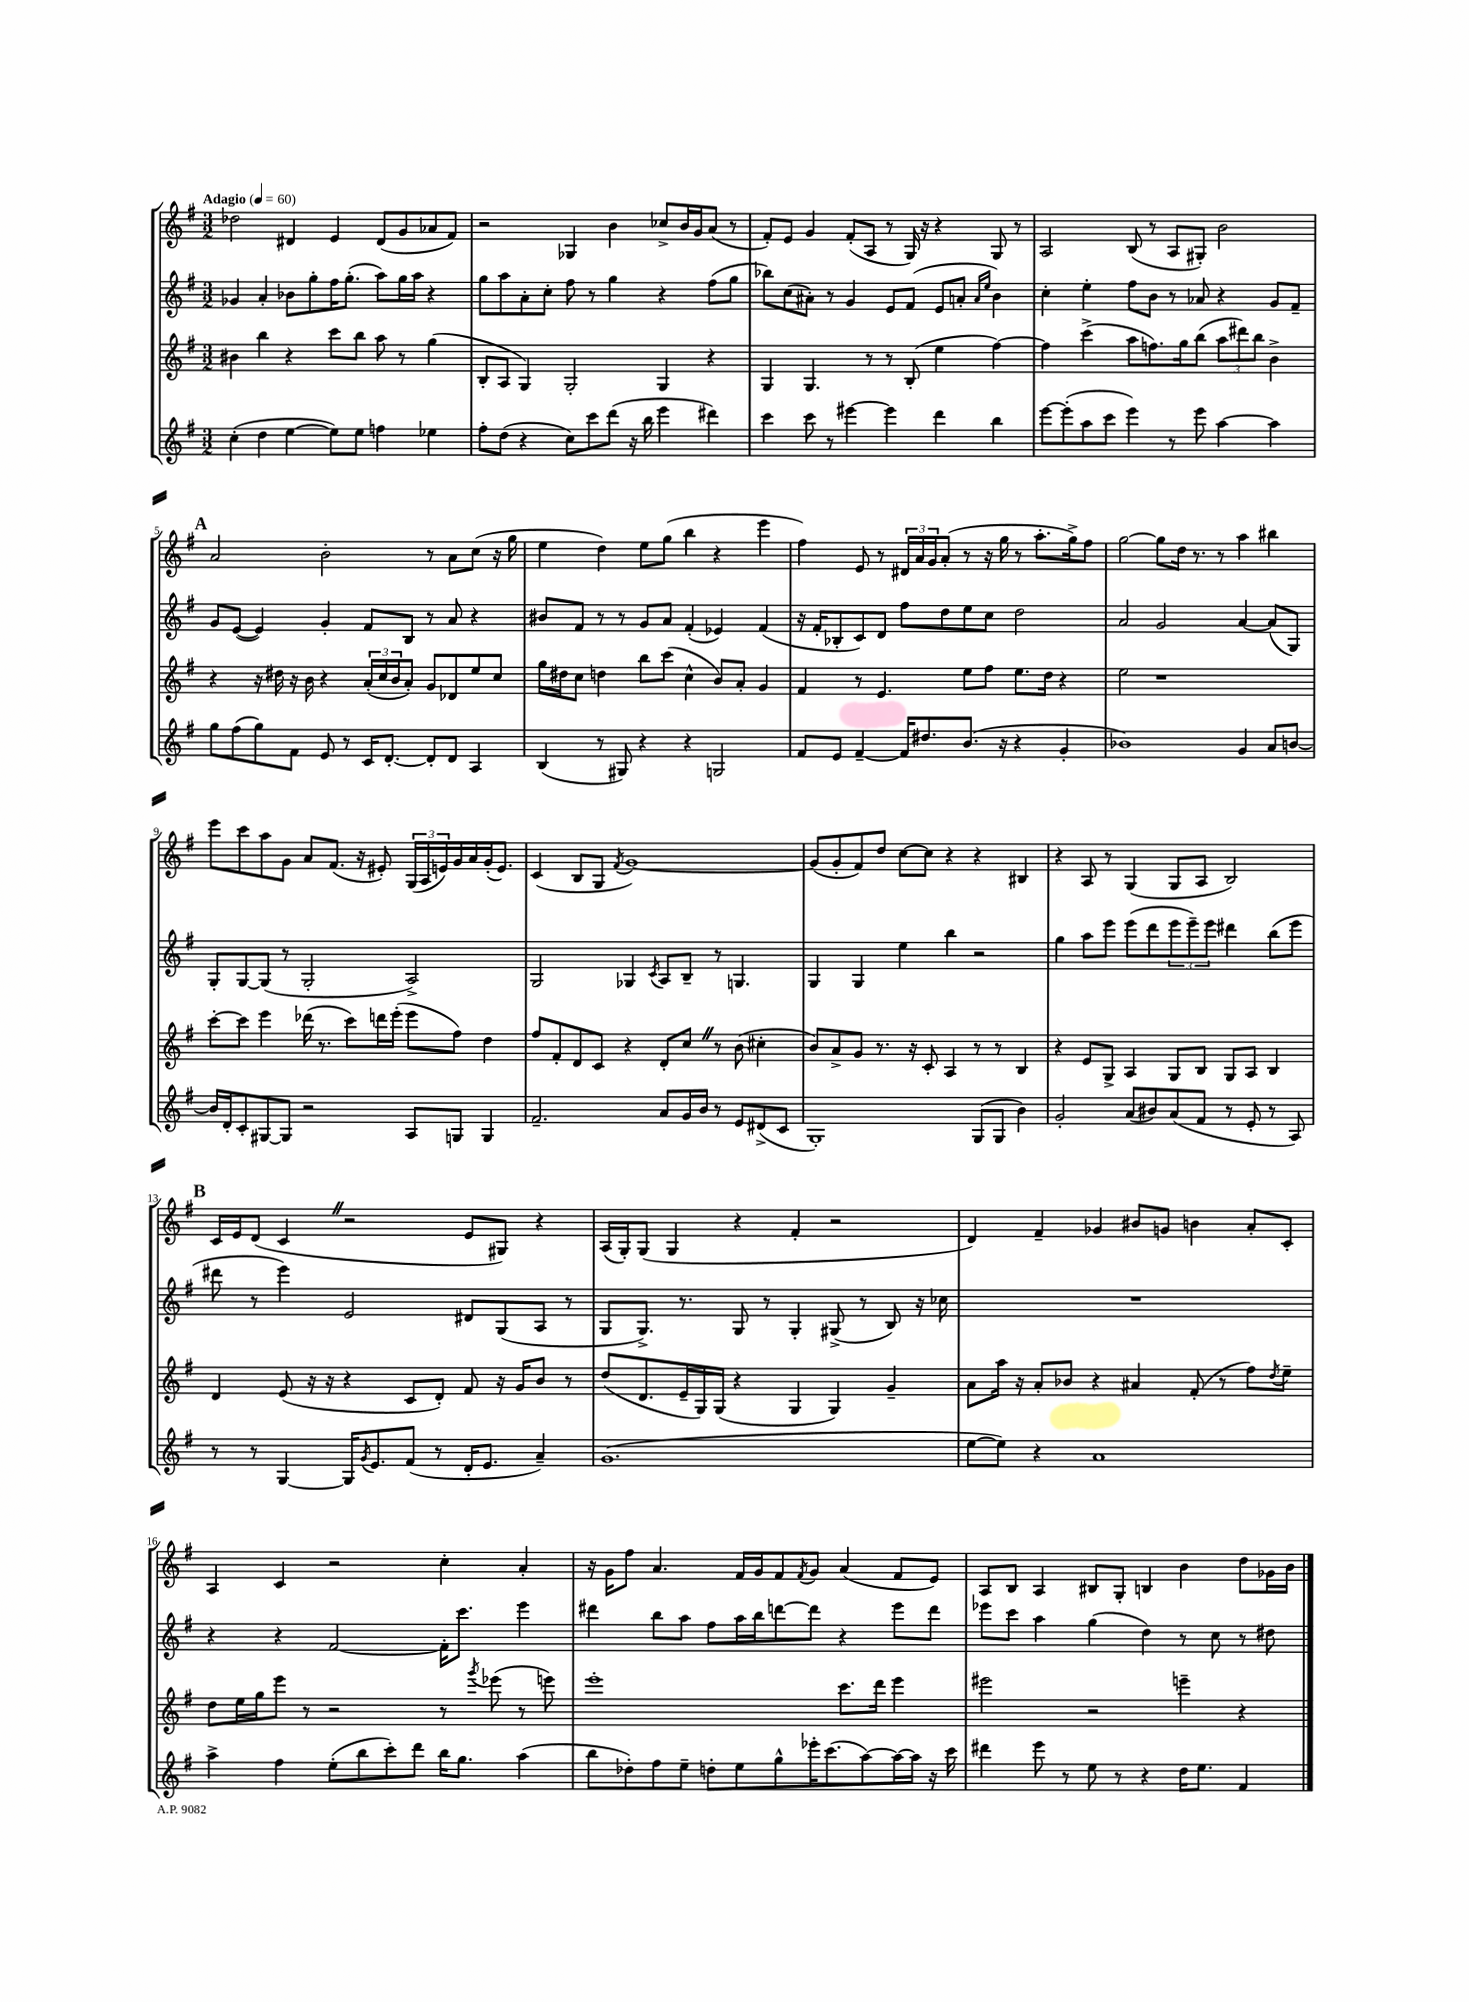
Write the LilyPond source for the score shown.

<<
\new StaffGroup <<
\new Staff = "s0" {
    \clef treble \key g \major \numericTimeSignature \time 3/2 \tempo "Adagio" 4 = 60
    des''2 dis'4 e'4 dis'8( g'8 aes'8 fis'8) |
    r2 ges4 b'4 ces''8-> b'16 g'16 a'8( r8 |
    fis'8-.) e'8 g'4 fis'8-.( a8 r8 g16) r16 r4 g8 r8 |
    a2 b8( r8 a8 gis8-.) b'2 |
    \mark \markup { \bold "A" } a'2 b'2-. r8 a'8 c''8( r16 g''16 |
    e''4 d''4) e''8 g''8( b''4 r4 e'''4 |
    fis''4) e'8 r8 \tuplet 3/2 { dis'16 a'16 g'16 } a'8-.( r8 r16 g''16 r8 a''8.-. g''16->) fis''8 |
    g''2~ g''8 d''16 r8. r8 a''4 bis''4 |
    e'''8 c'''8 a''8 g'8 a'8 fis'8.( r16 eis'8-.) \tuplet 3/2 { g16( a16 e'16) } g'16 a'16 g'16-.( e'8.) |
    c'4( b8 g8 \acciaccatura { fis'8 } g'1~) |
    g'8( g'8-. fis'8) d''8 c''8~ c''8 r4 r4 bis4 |
    r4 a8 r8 g4( g8 a8 b2) |
    \mark \markup { \bold "B" } c'16 e'16 d'8( c'4 \once \override BreathingSign.text = \markup { \musicglyph "scripts.caesura.straight" } \breathe r2 e'8 gis8) r4 |
    a16( g16-.) g8( g4 r4 fis'4-. r2 |
    d'4) fis'4-- ges'4 bis'8 g'8 b'4 a'8-. c'8-. |
    a4 c'4 r2 c''4-. a'4-. |
    r16 g'16 fis''8 a'4. fis'16 g'16 fis'8 \acciaccatura { fis'8 } g'8 a'4( fis'8 e'8) |
    a8 b8 a4 bis8 g8-. b4 b'4 d''8 ges'16 b'16 \bar "|." |
}
\new Staff = "s1" {
    \clef treble \key g \major \numericTimeSignature \time 3/2
    ges'4 a'4-. bes'8 g''8-. fis''16 g''8.-.( a''8) g''16 a''16 r4 |
    g''8 a''8 a'8-. c''8-. fis''8 r8 g''4 r4 fis''8( g''8 |
    bes''8) c''8( ais'8-.) r8 g'4 e'8 fis'8( e'8 a'8-. \grace { a'16 e''16 } b'4) |
    c''4-. e''4-. fis''8 b'8 r8 aes'8 r4 g'8 fis'8-- |
    \mark \markup { \bold "A" } g'8 e'8~( e'4) g'4-. fis'8 b8 r8 a'8 r4 |
    bis'8 fis'8 r8 r8 g'8 a'8 fis'4-.( ees'4) fis'4( |
    r16 fis'16-. bes8-. c'8) d'8 fis''8 d''8 e''8 c''8 d''2 |
    a'2 g'2 a'4~ a'8( g8) |
    g8-. g8~ g8( r8 g2-. a2->) |
    g2 ges4 \acciaccatura { c'8 } a8 b8-- r8 g4. |
    g4 g4 e''4 b''4 r2 |
    g''4 a''8 e'''8 e'''8( d'''8 \tuplet 3/2 { e'''8 e'''8--) e'''8 } dis'''4 b''8( e'''8 |
    \mark \markup { \bold "B" } dis'''8 r8 e'''4) e'2 dis'8 g8( a8 r8 |
    g8 g8.->) r8. g8 r8 g4-. gis8->( r8 b8) r16 ces''16 |
    R1. |
    r4 r4 fis'2~ fis'16-. c'''8. e'''4 |
    dis'''4 b''8 a''8 fis''8 a''16 b''16 d'''8~ d'''8 r4 e'''8 d'''8 |
    ees'''8 c'''8 a''4 g''4( d''4) r8 c''8 r8 dis''8 \bar "|." |
}
\new Staff = "s2" {
    \clef treble \key g \major \numericTimeSignature \time 3/2
    bis'4 b''4 r4 c'''8 b''8 a''8 r8 g''4( |
    b8-. a8 g4) g2-. g4 r4 |
    g4 g4. r8 r8 b8-.( e''4 fis''4~) |
    fis''4 c'''4->( a''8 f''8.) g''16 b''8( \tuplet 3/2 { a''8 dis'''8) b''8 } b'4-> |
    \mark \markup { \bold "A" } r4 r16 dis''16 r16 b'16 r4 \tuplet 3/2 { a'16-.( c''16 b'16 } a'8-.) g'8 des'8 e''8 c''8 |
    g''16 dis''16 c''8 d''4 b''8 c'''8( c''4-^ b'8) a'8-. g'4 |
    fis'4 r8 e'4. e''8 fis''8 e''8. d''16 r4 |
    e''2 r1 |
    c'''8~-. c'''8 e'''4 des'''16( r8. c'''8) d'''16 e'''16-.( e'''8 fis''8) d''4 |
    fis''8 fis'8-. d'8 c'8 r4 d'8-. c''8 \once \override BreathingSign.text = \markup { \musicglyph "scripts.caesura.straight" } \breathe r8 b'8( cis''4-. |
    b'8) a'8-> g'8 r8. r16 c'8-. a4 r8 r8 b4 |
    r4 e'8 g8-> a4 g8 b8 g8 a8 b4 |
    \mark \markup { \bold "B" } d'4 e'8( r16 r16 r4 c'8 d'8-.) fis'8 r16 g'16 b'8 r8 |
    d''8( d'8. e'16-- g16) g16( r4 g4 g4) g'4-- |
    a'8 a''16 r16 a'8-. bes'8 r4 ais'4 fis'8-.( r8 fis''8) \acciaccatura { d''8 } e''8-- |
    d''8 e''16 g''16 e'''8 r8 r2 r8 \acciaccatura { g'''8 } ees'''8( r8 e'''8) |
    e'''1-. c'''8. d'''16 e'''4 |
    eis'''2 r2 e'''4-- r4 \bar "|." |
}
\new Staff = "s3" {
    \clef treble \key g \major \numericTimeSignature \time 3/2
    c''4-.( d''4 e''4~ e''8) e''8 f''4 ees''4 |
    fis''8-. d''8( r4 c''8) c'''8 d'''8( r16 b''16 e'''4 dis'''4) |
    c'''4 c'''8 r8 eis'''4~ eis'''4 d'''4 b''4 |
    e'''8~ e'''8-.( a''8 c'''8 e'''4) r8 e'''8 a''4~ a''4 |
    \mark \markup { \bold "A" } g''8 fis''8( g''8) fis'8 e'8 r8 c'16 d'8.~-. d'8-. d'8 a4 |
    b4( r8 gis8) r4 r4 g2 |
    fis'8 e'8 fis'4~-- fis'16 dis''8. b'8.( r16 r4 g'4-. |
    bes'1) g'4 a'8 b'8~ |
    b'16 d'16-. c'8-. gis8~ gis8 r2 a8 g8 g4 |
    fis'2.-- a'8 g'16 b'16 r8 e'8 dis'8->( c'8 |
    g1-.) g8( g8 b'4) |
    g'2-. a'8( bis'8) a'8( fis'8 r8 e'8-. r8 a8) |
    \mark \markup { \bold "B" } r8 r8 g4~ g16 \acciaccatura { g'8 } e'8. fis'8( r8 d'16-. e'8. a'4--) |
    g'1.( |
    e''8~ e''8) r4 a'1 |
    a''4-> fis''4 e''8-.( b''8 c'''8-.) d'''8 b''16 g''8. a''4( |
    b''8 des''8-.) fis''8 e''8-- d''8-. e''8 g''8-^ ees'''16-. c'''8.( a''8~) a''16~ a''16 r16 c'''16 |
    dis'''4 e'''8 r8 e''8 r8 r4 d''16 e''8. fis'4 \bar "|." |
}
>>
>>
